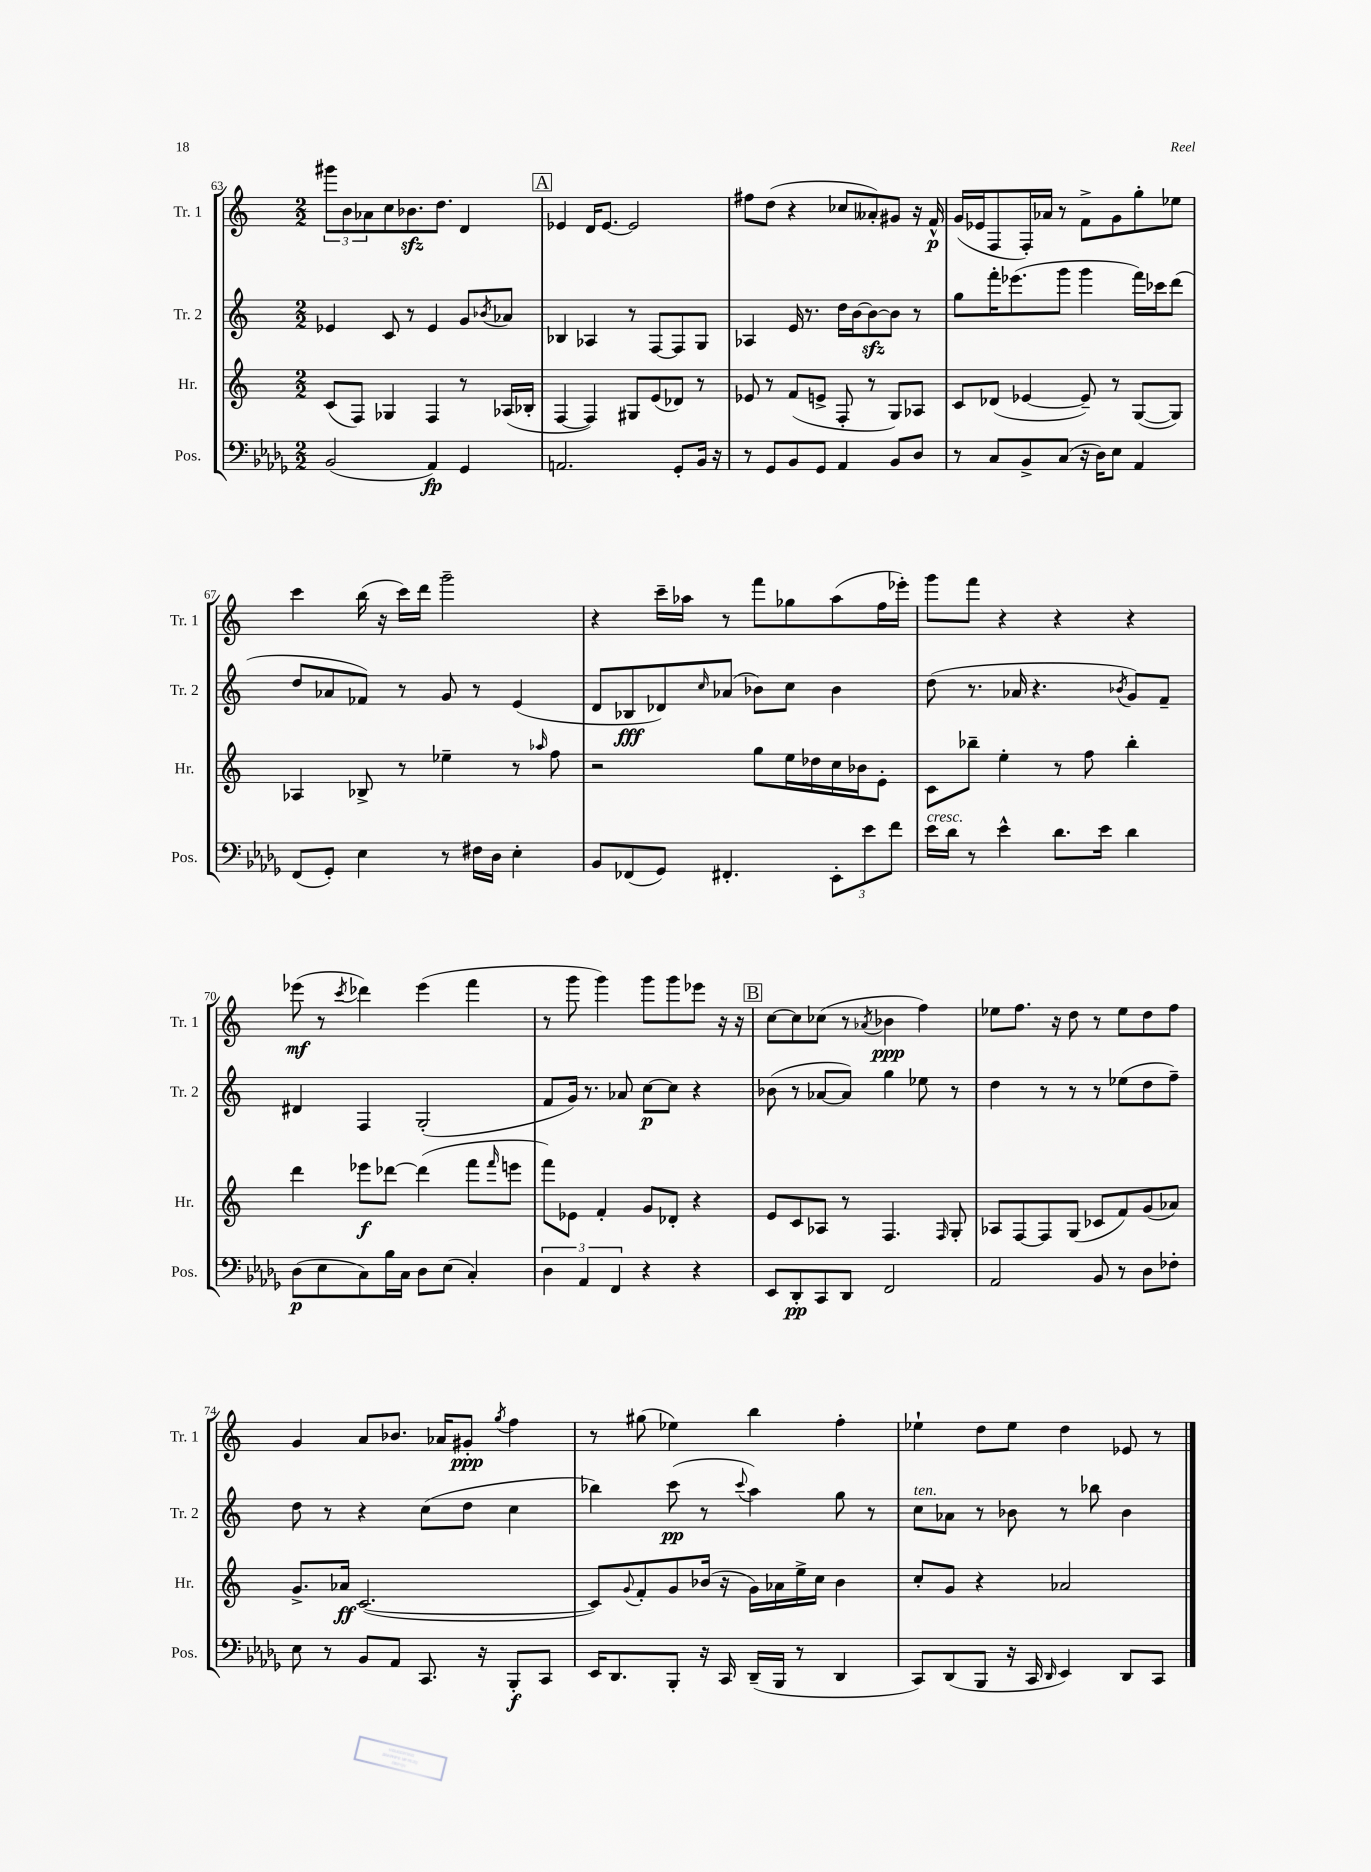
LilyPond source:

<<
\new StaffGroup <<
\new Staff = "s0" \with { instrumentName = "Tr. 1" shortInstrumentName = "Tr. 1" } {
    \clef treble \key c \major \numericTimeSignature \time 2/2
    \tuplet 3/2 { gis'''8 b'8 aes'8 } c''8 bes'8.\sfz d''8. d'4 |
    \mark \markup { \box "A" } ees'4 d'16 ees'8.~ ees'2 |
    fis''8 d''8( r4 ces''8 aeses'8-.) gis'8 r16 f'16-^\p |
    g'16( ees'16 f8 f16-.) aes'16 r8 f'8-> g'8 g''8-. ees''8 |
    c'''4 b''16( r16 c'''16) d'''16 g'''2-- |
    r4 c'''16-- aes''16 r8 f'''8 ges''8 aes''8( f''16 ees'''16-.) |
    g'''8 f'''8 r4 r4 r4 |
    ees'''8\mf( r8 \acciaccatura { c'''8 } des'''4) ees'''4( f'''4 |
    r8 g'''8 g'''4) g'''8 g'''8 ees'''8 r16 r16 |
    \mark \markup { \box "B" } c''8~ c''8 ces''8( r8 \acciaccatura { aes'8 } bes'4\ppp f''4) |
    ees''8 f''8. r16 d''8 r8 ees''8 d''8 f''8 |
    g'4 a'8 bes'8. aes'16 gis'8-.\ppp \acciaccatura { g''8 } f''4 |
    r8 gis''8( ees''4) b''4 f''4-. |
    ees''4-! d''8 ees''8 d''4 ees'8 r8 \bar "|." |
}
\new Staff = "s1" \with { instrumentName = "Tr. 2" shortInstrumentName = "Tr. 2" } {
    \clef treble \key c \major \numericTimeSignature \time 2/2
    ees'4 c'8 r8 ees'4 g'8 \acciaccatura { bes'8 } aes'8 |
    \mark \markup { \box "A" } bes4 aes4 r8 f8~ f8 g8 |
    aes4 e'16 r8. d''16 b'16~ b'8~\sfz b'8 r8 |
    g''8 f'''16-. ees'''8.( g'''8 g'''4 f'''16) ces'''16 d'''8( |
    d''8 aes'8 fes'8) r8 g'8 r8 e'4( |
    d'8 bes8\fff des'8) \grace { c''16 } aes'8( bes'8) c''8 bes'4 |
    d''8( r8. aes'16 r4. \acciaccatura { bes'8 } g'8) f'8-- |
    dis'4 f4 g2-.( |
    f'8 g'16) r8. aes'8 c''8~\p c''8 r4 |
    \mark \markup { \box "B" } bes'8( r8 aes'8~ aes'8) g''4 ees''8 r8 |
    d''4 r8 r8 r8 ees''8( d''8 f''8--) |
    d''8 r8 r4 c''8( d''8 c''4 |
    bes''4) c'''8\pp( r8 \appoggiatura { c'''8 } a''4) g''8 r8 |
    c''8^\markup { \italic "ten." } aes'8 r8 bes'8 r8 bes''8 bes'4 \bar "|." |
}
\new Staff = "s2" \with { instrumentName = "Hr." shortInstrumentName = "Hr." } {
    \clef treble \key c \major \numericTimeSignature \time 2/2
    c'8( f8) ges4 f4 r8 aes16( bes16-. |
    \mark \markup { \box "A" } f4~ f4) gis8 e'8( des'8) r8 |
    ees'8 r8 f'8( e'8-> f8-. r8 g8) aes8 |
    c'8 des'8( ees'4~ ees'8--) r8 g8~( g8) |
    aes4 bes8-> r8 ees''4-- r8 \grace { aes''16 } f''8 |
    r2 g''8 e''16 des''16 c''16 bes'16 e'8-. |
    c'8 bes''8-- e''4-. r8 f''8 bes''4-. |
    d'''4 ees'''8\f des'''8~ des'''4( f'''8 \grace { f'''16 } e'''8 |
    f'''8) ees'8 f'4-. g'8 des'8-. r4 |
    \mark \markup { \box "B" } e'8 c'8 aes8 r8 f4. \grace { f16 } g8-. |
    aes8 f8~ f8 g8( ces'8 f'8) g'8( aes'8) |
    g'8.-> aes'16\ff c'2.~( |
    c'8) \appoggiatura { g'8 } f'8-. g'8 bes'16( r16 g'16) aes'16 e''16-> c''16 bes'4 |
    c''8-. g'8 r4 aes'2 \bar "|." |
}
\new Staff = "s3" \with { instrumentName = "Pos." shortInstrumentName = "Pos." } {
    \clef bass \key des \major \numericTimeSignature \time 2/2
    bes,2( aes,4\fp) ges,4 |
    \mark \markup { \box "A" } a,2. ges,8-. bes,16 r16 |
    r8 ges,8 bes,8 ges,8 aes,4 bes,8 des8 |
    r8 c8 bes,8-> c8( r16 des16) ees8 aes,4 |
    f,8( ges,8-.) ees4 r8 fis16 des16 ees4-. |
    bes,8 fes,8( ges,8) fis,4.-. \tuplet 3/2 { ees,8-. ees'8 f'8 } |
    ees'16^\markup { \italic "cresc." } des'16 r8 ees'4-^ des'8. ees'16 des'4 |
    des8\p( ees8 c8) bes16 c16 des8 ees8( c4-.) |
    \tuplet 3/2 { des4 aes,4 f,4 } r4 r4 |
    \mark \markup { \box "B" } ees,8 des,8-.\pp c,8 des,8 f,2 |
    aes,2 bes,8 r8 des8 fes8-. |
    ees8 r8 bes,8 aes,8 c,8. r16 bes,,8-.\f c,8 |
    ees,16 des,8. bes,,8-. r16 c,16 des,16--( bes,,16 r8 des,4 |
    c,8) des,8( bes,,8 r16 c,16 \grace { des,16 } ees,4) des,8 c,8 \bar "|." |
}
>>
>>
\layout { \context { \Score currentBarNumber = #63 } }
